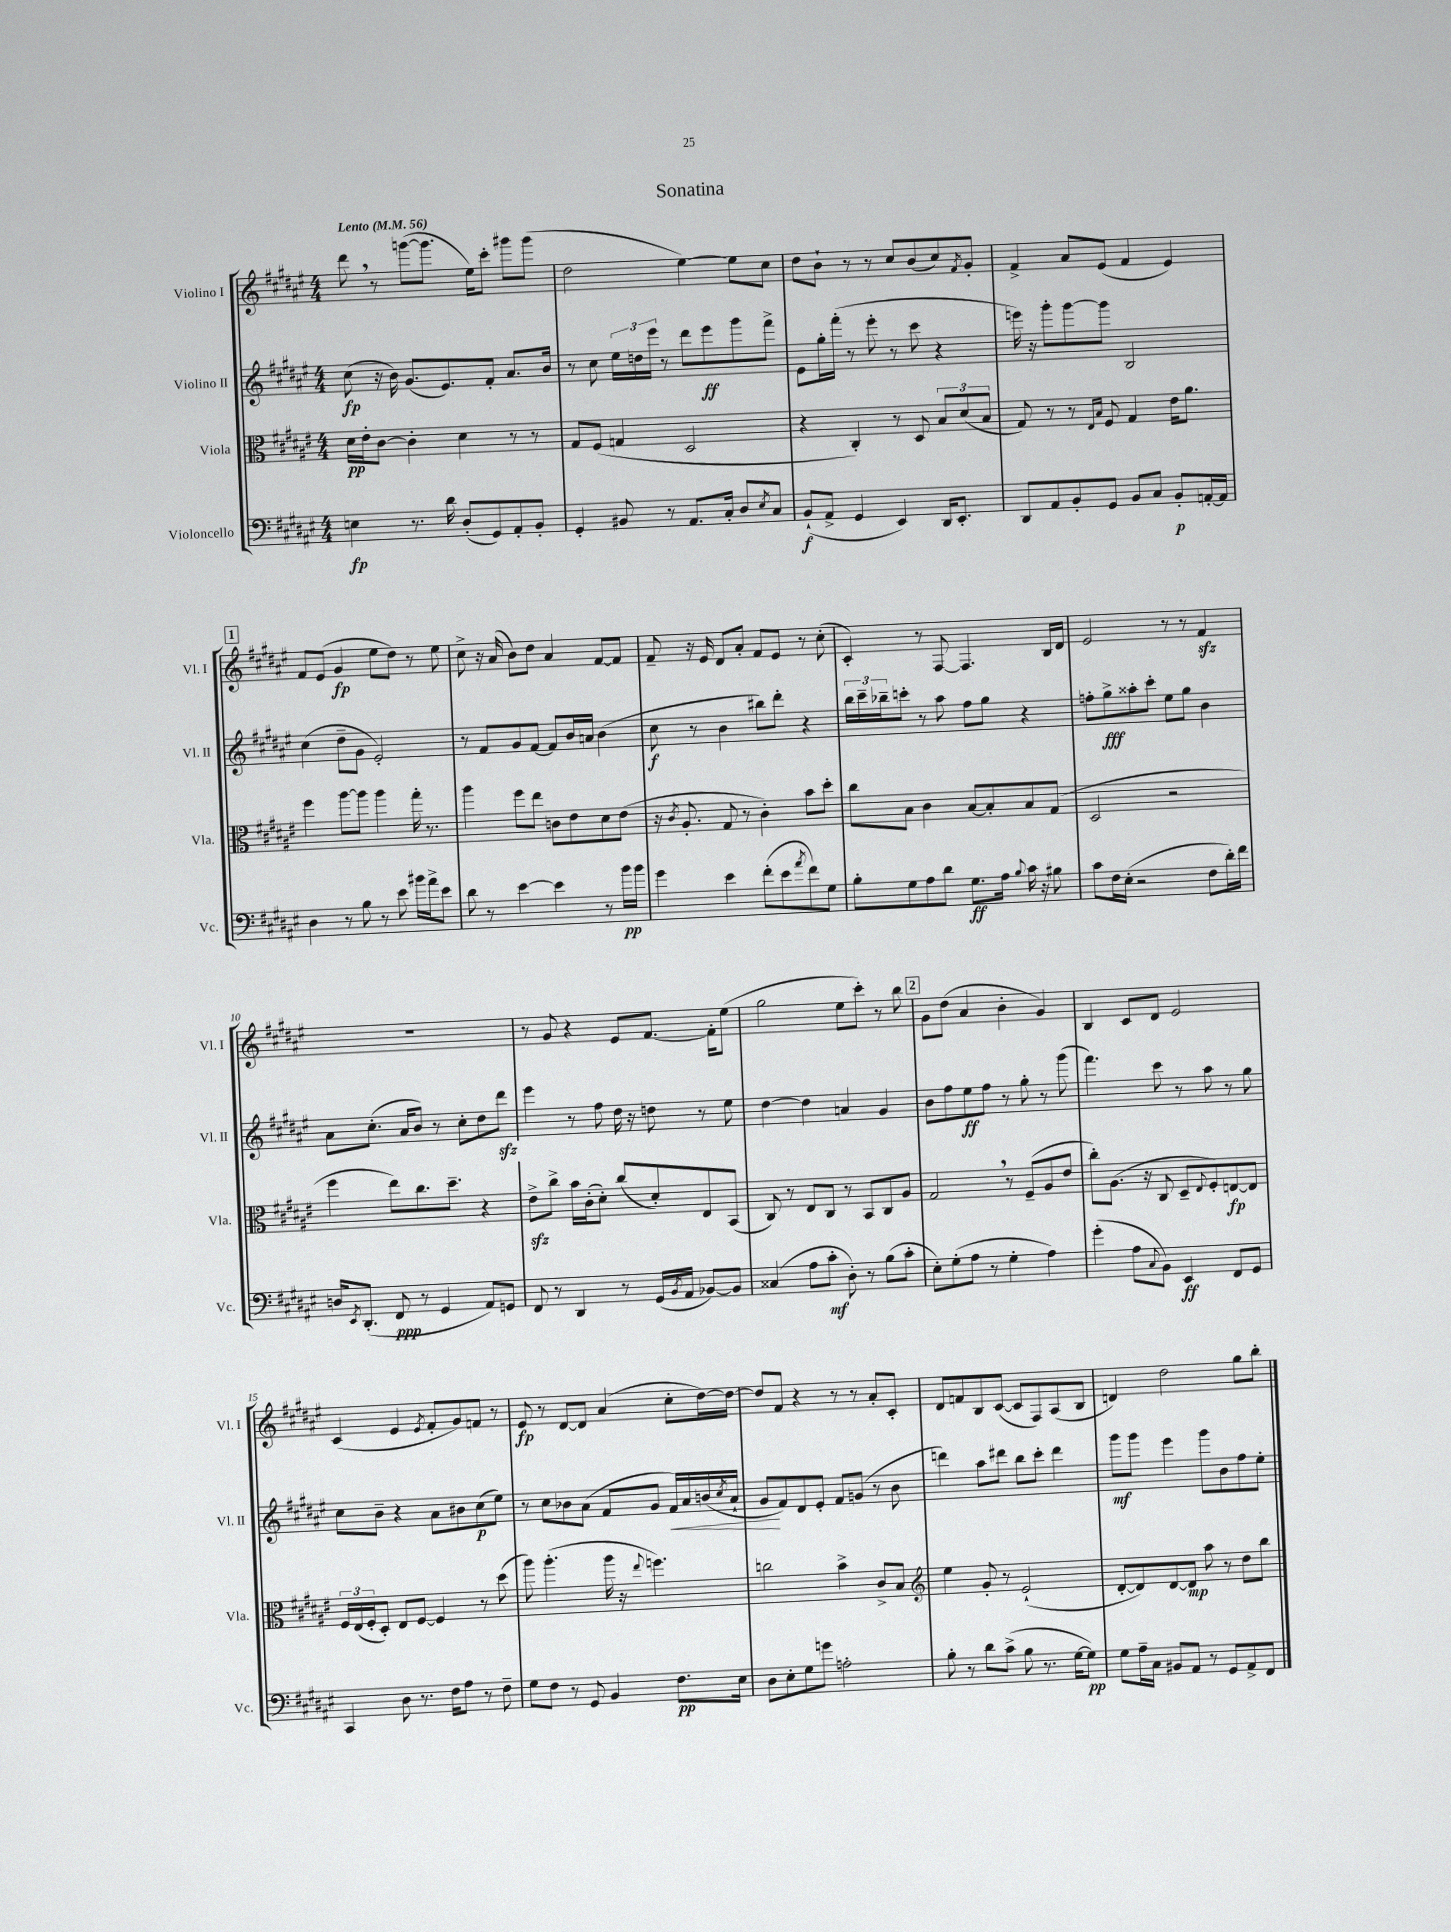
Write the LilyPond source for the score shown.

\header { title = "Sonatina" }
<<
\new StaffGroup <<
\new Staff = "s0" \with { instrumentName = "Violino I" shortInstrumentName = "Vl. I" } {
    \clef treble \key fis \major \numericTimeSignature \time 4/4 \tempo "Lento" 4 = 56
    dis'''8 \breathe r8 g'''8~( g'''8. eis''16) cis'''8-. gis'''8 gis'''8( |
    dis''2 eis''4~) eis''8 cis''8 |
    dis''8 b'8-! r8 r8 cis''8 b'8( cis''8) \acciaccatura { fis'8 } gis'8-. |
    fis'4-> ais'8 eis'8( fis'4 eis'4) |
    \mark \markup { \box "1" } fis'8 eis'8( gis'4\fp eis''8 dis''8) r8 eis''8 |
    cis''8-> r16 ais'16( b'8) dis''8 ais'4 fis'8~ fis'8 |
    fis'8-- r16 eis'16 dis'8 ais'8-. fis'8 eis'8 r8 cis''8-.( |
    cis'4-.) r8 fis8~ fis4. b16 dis'16 |
    eis'2 r8 r8 fis'4\sfz |
    R1 |
    r8 gis'8 r4 eis'8 fis'8.~ fis'16-. eis''8( |
    gis''2 eis''8 cis'''8-.) r8 b''8 |
    \mark \markup { \box "2" } gis'8 dis''8( ais'4 b'4-. gis'4) |
    b4 cis'8 dis'8 eis'2 |
    cis'4( eis'4 \acciaccatura { eis'8 } fis'8-. gis'8) f'8 r8 |
    eis'8\fp r8 dis'8~ dis'8 ais'4( cis''8-. dis''16~) dis''16~ |
    dis''8 fis'8 r4 r8 r8 ais'8-. cis'8-. |
    dis'8 f'8 b8 cis'8~( cis'8 fis8) ais8( b8 |
    d'4) dis''2 gis''8 b''8-. \bar "|." |
}
\new Staff = "s1" \with { instrumentName = "Violino II" shortInstrumentName = "Vl. II" } {
    \clef treble \key fis \major \numericTimeSignature \time 4/4
    cis''8\fp( r16 b'16) gis'8.( eis'8.) fis'8-. ais'8. b'16 |
    r8 cis''8 \tuplet 3/2 { eis''16 d''16 eis'''16 } r8 dis'''8 eis'''8\ff gis'''8 fis'''8-> |
    eis'8 gis''16-. fis'''16-.( r8 eis'''8-. r8 cis'''8 r4 |
    e'''16) r16 gis'''8-. gis'''8~ gis'''8 b2 |
    \mark \markup { \box "1" } cis''4( dis''8-- gis'8 eis'2-.) |
    r8 fis'8 gis'8 fis'8~ fis'8 b'16 a'16 b'4( |
    cis''8\f r8 b'4 bis''8) dis'''8-. r4 |
    \tuplet 3/2 { b''16 cis'''16-- bes''16-- } c'''8-. r8 ais''8 fis''8 gis''8 r4 |
    f''8-. gis''8->\fff aisis''8-. cis'''8-. eis''8 gis''8 b'4 |
    ais'8 cis''8.-.( ais'16 b'8) r8 cis''8-. dis''8 dis'''8\sfz |
    eis'''4 r8 fis''8 dis''16 r16 d''8 r8 eis''8 |
    dis''4~ dis''4 a'4 gis'4 |
    \mark \markup { \box "2" } b'8 fis''8 eis''8\ff fis''8 r8 gis''8-. r8 gis'''8( |
    fis'''4.) cis'''8 r8 ais''8 r8 gis''8 |
    cis''8 b'8-- r4 ais'8 bis'8 cis''8\p( eis''8) |
    r8 cis''8 bes'8 ais'8( fis'8 gis'8 fis'16\<) ais'16 b'16( \acciaccatura { cis''8 } ais'16-! |
    gis'8\! fis'8) dis'8 eis'8-. fis'8 g'8( r8 b'8 |
    d'''4) ais''8 dis'''8 b''8 cis'''8-. dis'''4 |
    gis'''8\mf gis'''8 eis'''4 gis'''8 b'8 fis''8 eis''8-. \bar "|." |
}
\new Staff = "s2" \with { instrumentName = "Viola" shortInstrumentName = "Vla." } {
    \clef alto \key fis \major \numericTimeSignature \time 4/4
    dis'16\pp eis'16-. cis'8~ cis'4-. dis'4 r8 r8 |
    gis8 fis8( g4 dis2 |
    r4 cis4-.) r8 dis8 \tuplet 3/2 { b8 dis'8( b8 } |
    gis8) r8 r8 \grace { eis16 b16 } fis8 gis4 eis'16 ais'8. |
    \mark \markup { \box "1" } fis''4 ais''8~ ais''8 ais''4 gis''16-. r8. |
    ais''4 fis''8 eis''8 c'8 eis'8 dis'8 eis'8( |
    r16 \acciaccatura { cis'8 } ais8.-. gis8 r8 cis'4-.) b'8 dis''8-. |
    cis''8 b8 cis'4 b8~ b8-. b8 gis8( |
    dis2 r2 |
    fis''4 eis''8) cis''8. dis''8.-- r4 |
    eis'8->\sfz cis''8-> b'16 cis'16-.( dis'8-.) cis''8( dis'8-.) eis8 b,8( |
    cis8) r8 eis8 cis8 r8 b,8 cis8 ais8 |
    \mark \markup { \box "2" } gis2 \breathe r8 fis8--( ais8 eis'8 |
    cis''8-.) ais8.( r16 cis8 dis8-- \appoggiatura { eis8 } fis8-.) e8~\fp e8 |
    \tuplet 3/2 { fis16 eis16( fis16-. } dis8-.) eis8 fis8~ fis4 r8 dis''8( |
    ais''8) ais''4.-.( ais''16 r16 \appoggiatura { eis''8 } f''4.) |
    c''2 b'4-> cis'8-> b8 |
    \clef treble eis''4 gis'8-. r8 eis'2-!( |
    dis'8~-. dis'8) dis'8~ dis'8\mp ais''8 r8 dis''8 b''8 \bar "|." |
}
\new Staff = "s3" \with { instrumentName = "Violoncello" shortInstrumentName = "Vc." } {
    \clef bass \key fis \major \numericTimeSignature \time 4/4
    e4\fp r8. dis'16 dis8-.( gis,8) ais,8-. b,8-. |
    gis,4-. bis,8 r8 ais,8. cis16-. dis8 \acciaccatura { eis8 } cis8 |
    b,8-!\f( ais,8-> gis,4 eis,4) dis,16 eis,8.-. |
    dis,8 ais,8 b,8-. gis,8 b,8 cis8 b,8-.\p a,16~-. a,16 |
    \mark \markup { \box "1" } dis4 r8 b8 r8 eis'8 bis'16 ais'16-> eis'8 |
    dis'8 r8 eis'4~ eis'4 r8 b'16\pp b'16 |
    gis'4 eis'4 fis'8-.( eis'8 \acciaccatura { ais'8 } fis'8) gis8 |
    b8-. gis8 ais8 dis'8 gis8.\ff ais16 \appoggiatura { b8 } cis'16 r16 bis8 |
    cis'8 fis16 eis16-.( r2 fis8 dis'16-.) fis'16 |
    d16 \acciaccatura { eis,8 } dis,8.-.( fis,8\ppp r8 gis,4 ais,8) g,8 |
    fis,8 r8 dis,4 r8 gis,16( \acciaccatura { b,8 } ais,16 bes,8~) bes,8 |
    cisis4( ais8 cis'8-.\mf dis8-.) r8 b8( cis'8-. |
    \mark \markup { \box "2" } eis8-.) gis8-.( ais8 r8 gis4-. ais4) |
    gis'4-.( ais8 \appoggiatura { cis8 } b,8) eis,4\ff fis,8 gis,8 |
    cis,4 dis8 r8. fis16 ais8 r8 fis8-- |
    gis8 fis8 r8 gis,8 b,4 fis8.\pp eis16 |
    dis8 eis8-. gis8 g'8 a2-. |
    b8-. r8 dis'8 cis'8->( b8 r8. gis16~ gis8\pp) |
    gis8 ais16-- cis16 bis,8 ais,8 r8 gis,8 ais,8-> fis,8 \bar "|." |
}
>>
>>
